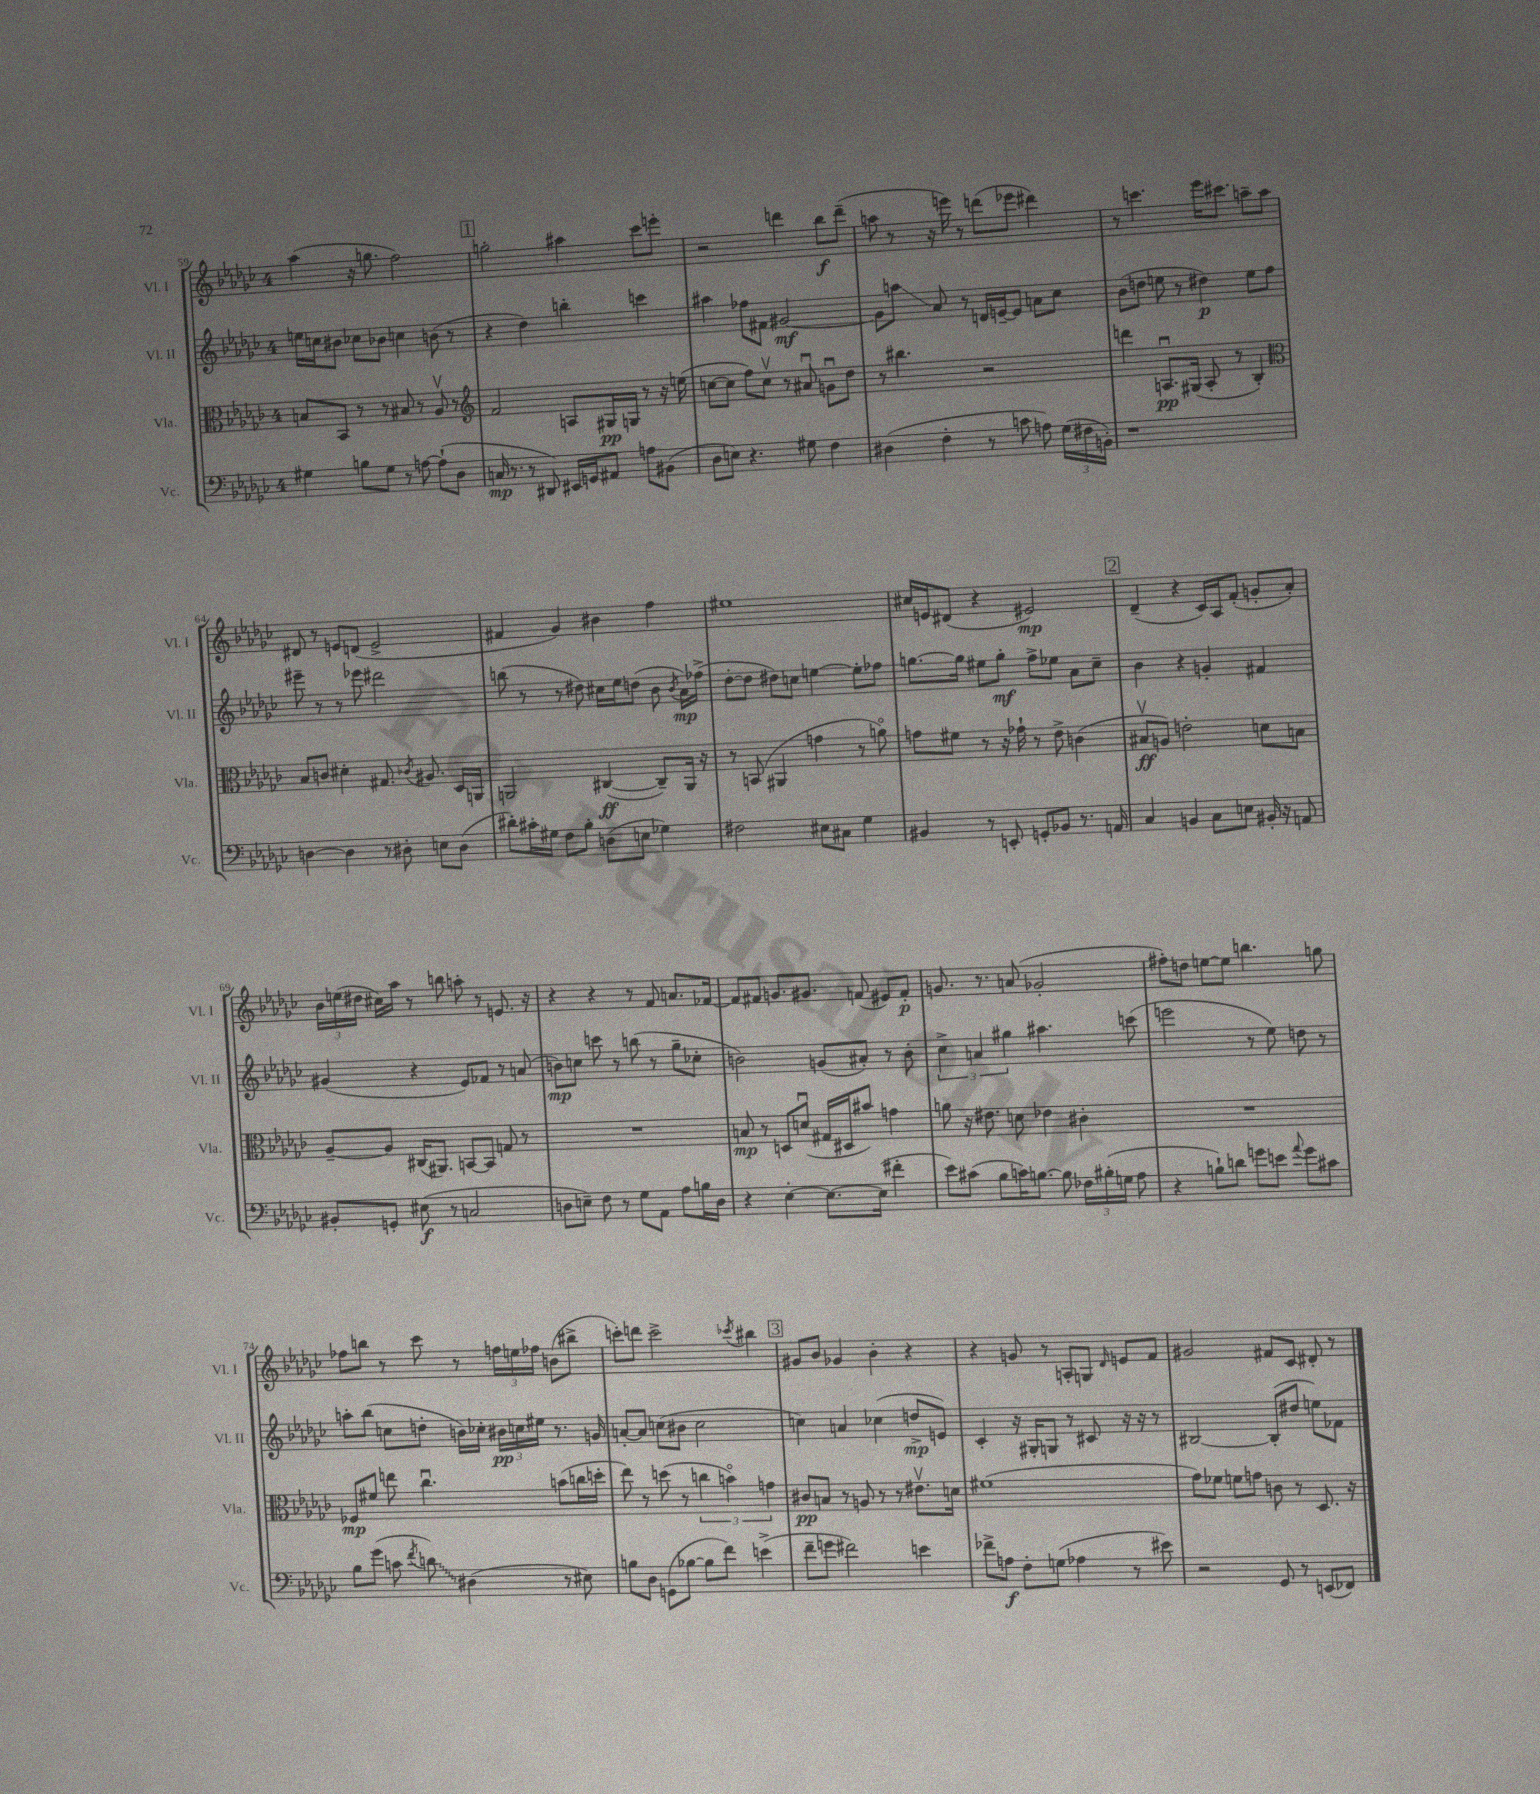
<<
\new StaffGroup <<
\new Staff = "s0" \with { instrumentName = "Vl. I" shortInstrumentName = "Vl. I" } {
    \clef treble \key ges \major \once \override Staff.TimeSignature.style = #'single-digit \time 4/4
    \autoBeamOff aes''4( r16 g''8. f''2) |
    \mark \markup { \box "1" } g''2-. ais''4 ces'''8[ e'''8]-. |
    r2 d'''4 bes''8[\f d'''8]--( |
    a''8 r8 r16 e'''16) r8 d'''8[( ees'''8] dis'''4) |
    r8 c'''4. ees'''16[ cis'''8.] a''8[-- a''8] |
    dis'8 r8 e'8[ d'8]( e'2-> |
    fis'4 ges'4) bis'4 f''4 |
    eis''1 |
    cis''16[ e'16 dis'8]( r4 eis'2\mp) |
    \mark \markup { \box "2" } des'4--( r4 ces'16[) aes16 f'8]-.( g'8[-. aes'8]-.) |
    \tuplet 3/2 { bes'16[ e''16( dis''16] } cis''16[) aes''16] r8 b''8 a''8-. r8 e'8. r16 |
    r4 r4 r8 f'8 a'8.[ fes'16]~ |
    fes'8[ fis'8] g'8.[ gis'8.] f'8( eis'8[) f'8]-.\p |
    g'8. r8. a'8( ges'2-. |
    fis''8[-.) d''8] e''8[~ e''8] b''4. g''8 |
    fes''8[ b''8] r8 ces'''8 r8 \tuplet 3/2 { f''16[ e''16 fes''16] } b'8[( bis''8]-> |
    c'''8[-.) d'''8] c'''2-> \acciaccatura { ces'''8 } bis''4 |
    \mark \markup { \box "3" } gis'8[ bes'8] ges'4 bes'4-. r4 |
    r4 g'8 r8 a8[-. g8] \grace { des'16 } e'8[ f'8] |
    gis'2 fis'8[ ces'8] dis'8-. r8 \bar "|." |
}
\new Staff = "s1" \with { instrumentName = "Vl. II" shortInstrumentName = "Vl. II" } {
    \clef treble \key ges \major \once \override Staff.TimeSignature.style = #'single-digit \time 4/4
    \autoBeamOff e''16[ c''16 bis'8] ces''8[ bes'8] c''4 b'8( r8 |
    \mark \markup { \box "1" } r4 des''4) b''4-. c'''4 |
    ais''4 fes''8[ fis'8] gis'2~\mf |
    gis'8[ a''8]\glissando aes'8 r8 d'16[ e'16~-- e'8] a'8[ ces''8] |
    bes'8[( d''8] e''8 r8 dis''4\p) e''8[ f''8] |
    eis'''8-- r8 r8 ees'''8 dis'''2 |
    b''8( r8 r8 dis''8) cis''16[ ees''16 d''8]( bes'8 \acciaccatura { bes'8 } aes'16[\mp) fes''16]->( |
    des''8[~-. des''8] dis''8[) c''8] e''4~ e''8[-. fes''8] |
    g''8.[~ g''16] eis''8[ g''8]-.\mf f''8[-> ees''8] aes'8[ ces''8]-- |
    \mark \markup { \box "2" } bes'4 r4 g'4-. fis'4 |
    gis'4( r4 ees'8[) fes'8] r8 a'8( |
    b'8[\mp) c''8] c'''8 r8 b''8( r8 ges''8[-- ces''8]-. |
    b'2) g'8[( ais'8]-.) r8 b'8-. |
    \tuplet 3/2 { ces''4-> a'4 gis''4 } ais''4. c'''8( |
    e'''2 r8 ees''8) d''8 r8 |
    a''8[-. bes''8]( c''8[ d''8]-. b'16[) ces''16]-. \tuplet 3/2 { bis'16[\pp c''16 eis''16] } r8. g'16 |
    a'8[~-. a'8] c''8[( bis'8] c''2 |
    \mark \markup { \box "3" } c''4) a'4 ces''4( d''8[->\mp e'8]) |
    ces'4-. r16 gis16[-. g8] r8 cis'8 r16 r16 r8 |
    bis2~ bis8[-.( dis''8] e''8[) fes'8] \bar "|." |
}
\new Staff = "s2" \with { instrumentName = "Vla." shortInstrumentName = "Vla." } {
    \clef alto \key ges \major \once \override Staff.TimeSignature.style = #'single-digit \time 4/4
    \autoBeamOff b8[ bes,8] r8 r8 bis8 r8 aes8\upbow r8 |
    \mark \markup { \box "1" } \clef treble f'2 a8[ gis16\pp g16] r8 r16 e''16( |
    c''8[~ c''8] f''8[) c''8]\upbow r8 ais'8\downbow g'8[\downbow des''8] |
    r8 bis''4. r2 |
    d'''4 a8.[\downbow\pp gis16]( a8-. r8 bes4-.) |
    \clef alto bes8[ c'8] dis'4-. gis8. \acciaccatura { ces'8 } ais8. des16[ a,16] |
    a,2 cis4~\ff( cis8[--) a,16] r16 |
    r8 b,8( ais,4 g'4 r8 a'8\flageolet) |
    g'8[ fis'8] r8 r16 ges'16-! r8 ees'8-> c'4( |
    \mark \markup { \box "2" } bis8[\upbow\ff a8]) e'2-. d'8[ b8] |
    aes8[~-- aes8] cis16[( ais,8.]) b,8[~ b,8] g8 r8 |
    R1 |
    b8\mp r8 d8[ d'8]\downbow( gis16[ dis16 bis'8]) g'4 |
    a'8 r16 eis'8. d'8 ees'4 cis'4-. |
    R1 |
    fes8[\mp fis'8] e''8 ces''4.\downbow b'8[( c''16 d''16]-. |
    ees''8) r8 d''8( r8 \tuplet 3/2 { c''4 b'4\flageolet) g'4 } |
    \mark \markup { \box "3" } cis'8[\pp b8] r8 a8 r8 r8 eis'8.[\upbow d'16] |
    fis'1( |
    ges'8[) fes'8] f'8[ g'8] c'8 r8 des8. r16 \bar "|." |
}
\new Staff = "s3" \with { instrumentName = "Vc." shortInstrumentName = "Vc." } {
    \clef bass \key ges \major \once \override Staff.TimeSignature.style = #'single-digit \time 4/4
    \autoBeamOff gis4 b8[ gis8] r8 a8~ a8[-!( des8] |
    \mark \markup { \box "1" } c16\mp r8. r8 dis,8) eis,16[ g,16 ais,8] a8[ bis,8]( |
    des8[ e8]) r4. gis8 f4 |
    dis4( f4-. r8 c'8 a8) \tuplet 3/2 { ges16[( fis16 b,16]-.) } |
    r1 |
    d4~ d4 r8 dis8-. e8[ dis8]( |
    dis'8[-.) cis'16-. gis16] f8[ bes8]-. d8[( e8] ges4) |
    fis2 eis8[ cis8] ges4 |
    bis,4 r8 e,8-. g,8[-. bes,8] r8. a,16 |
    \mark \markup { \box "2" } ces4 b,4 ces8[ e8] bis,16-. r16 a,8 |
    bis,8[-. g,8]-. eis8\f( r8 c2 |
    d8[ e8]--) f8 r8 ges8[ aes,8] aes8[ b16 d16] |
    r4 ees4~-. ees8.[~ ees16]( fis'4-. |
    ees'8[) cis'8]( bes8[ c'16) b8.]~ b8 \tuplet 3/2 { fes16[ bis16-.( g16] } aes8 |
    r4 b8[-!) d'8] g'8[ e'8] \appoggiatura { aes'8 } g'8[ cis'8] |
    bes8[ ges'8]( c'8 \acciaccatura { f'8 } \once \override Glissando.style = #'zigzag d'8\glissando) dis4( r8 eis8) |
    b8[ des8] g,8[( bes8]~ bes8[ f'8]) e'4->( |
    \mark \markup { \box "3" } f'8[-- g'8] fis'2) e'4 |
    fes'8[-> a8]\f f8[-. g8]( aes4 r8 eis'8) |
    r2 ges,8 r8 e,8[( fes,8]) \bar "|." |
}
>>
>>
\layout { \context { \Score currentBarNumber = #59 } }
